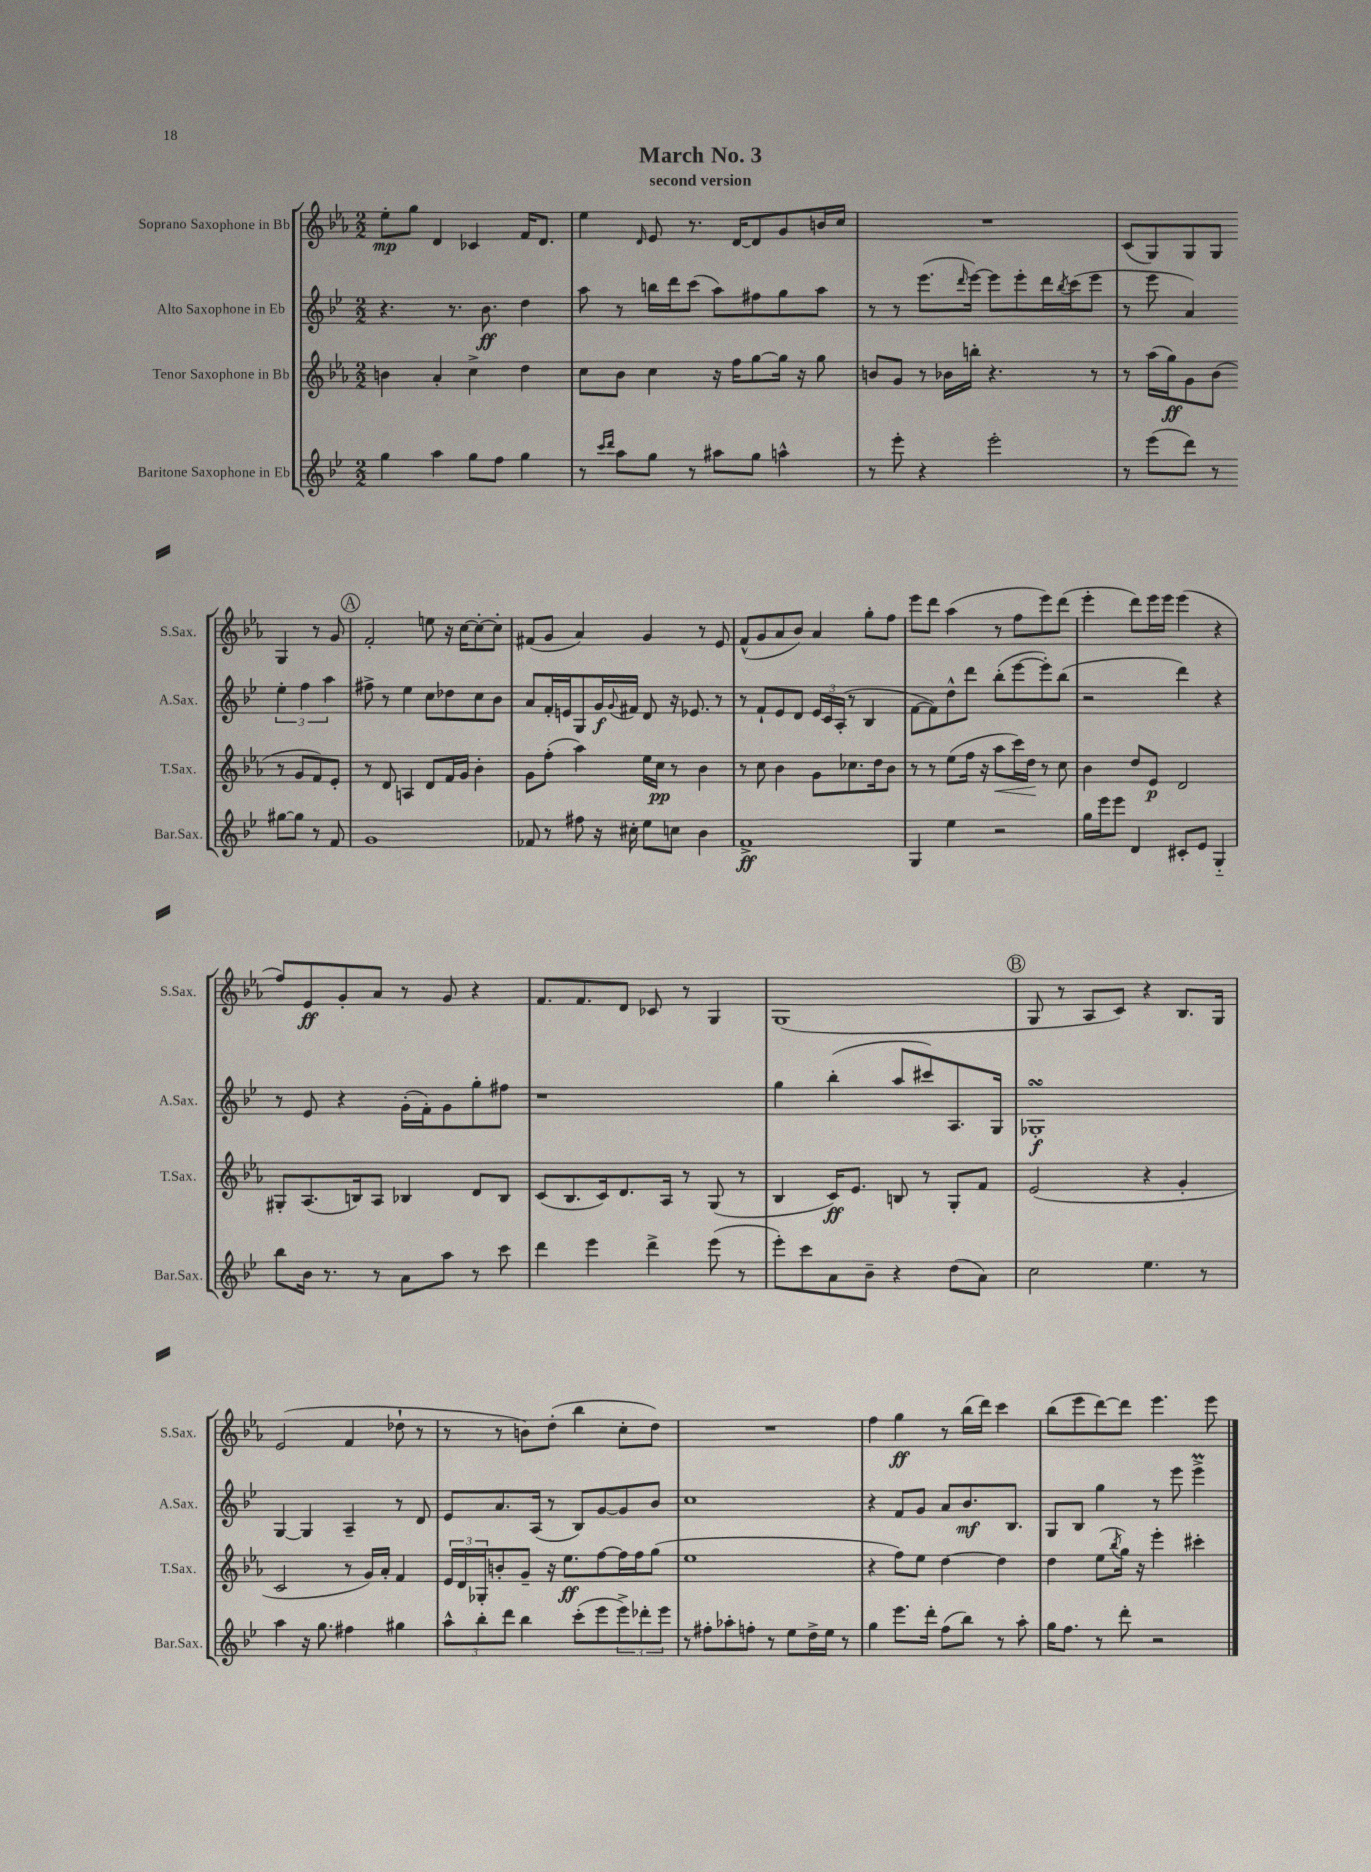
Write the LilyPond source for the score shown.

\header { title = "March No. 3" subtitle = "second version" }
<<
\new StaffGroup <<
\new Staff = "s0" \with { instrumentName = "Soprano Saxophone in Bb" shortInstrumentName = "S.Sax." } {
    \clef treble \key ees \major \numericTimeSignature \time 2/2
    ees''8-.\mp g''8 d'4 ces'4 f'16 d'8. |
    ees''4 \grace { d'16 } ees'8 r8. d'16~ d'8 g'8 b'16 c''16 |
    R1 |
    c'8( g8) g8 g8 g4 r8 g'8 |
    \mark \markup { \circle "A" } f'2-. e''8 r16 c''16~ c''8~-. c''8-. |
    fis'8( g'8 aes'4) g'4 r8 ees'8 |
    f'8-^( g'8 aes'8 bes'8) aes'4 g''8-. f''8 |
    ees'''8 d'''8 aes''4( r8 f''8 ees'''8) d'''8( |
    ees'''4-. d'''8) ees'''16 ees'''16 ees'''4( r4 |
    f''8) ees'8\ff g'8-. aes'8 r8 g'8 r4 |
    f'8. f'8. d'8 ces'8 r8 g4 |
    g1( |
    \mark \markup { \circle "B" } g8 r8 aes8 c'8) r4 bes8. g16 |
    ees'2( f'4 des''8-! r8 |
    r8 r8 b'8) d''8-.( bes''4 c''8-. d''8) |
    R1 |
    f''4 g''4\ff r8 bes''16( d'''16) c'''4 |
    bes''8( ees'''8 d'''8~) d'''8 ees'''4. ees'''8 \bar "|." |
}
\new Staff = "s1" \with { instrumentName = "Alto Saxophone in Eb" shortInstrumentName = "A.Sax." } {
    \clef treble \key bes \major \numericTimeSignature \time 2/2
    r4. r8. bes'8.\ff d''4 |
    a''8 r8 b''16 d'''16 c'''8( a''8) fis''8 g''8 a''8 |
    r8 r8 ees'''8.( \grace { d'''16 } ees'''16~) ees'''8 ees'''8-. d'''16 \acciaccatura { bes''8 } c'''16( ees'''8 |
    r8 ees'''8 a'4) \tuplet 3/2 { ees''4-. f''4 a''4 } |
    \mark \markup { \circle "A" } fis''8-> r8 ees''4 c''8 des''8 c''8 bes'8 |
    a'8 f'16-. e'16 g8 g'16\f \appoggiatura { g'8 } fis'16 d'8 r16 ees'8. r8 |
    r8 f'8-! ees'8 d'8 \tuplet 3/2 { ees'16 c'16 a16-.( } r8 bes4 |
    f'8~ f'8) d''8-^ d'''8 bes''8-.( ees'''8~ ees'''8-.) bes''8( |
    r2 d'''4) r4 |
    r8 ees'8 r4 g'16-.( f'16-.) g'8 g''8-. fis''8 |
    r1 |
    g''4 bes''4-.( a''8 cis'''8) a8. g16 |
    \mark \markup { \circle "B" } ges1-.\turn\f |
    g4~ g4 a4-- r8 d'8 |
    ees'8 a'8. a16( r8 bes8) g'8~ g'8 bes'8 |
    c''1 |
    r4 f'8 g'8 a'8 bes'8.\mf bes8. |
    g8 bes8 g''4 r8 ees'''8 ees'''4->\prall \bar "|." |
}
\new Staff = "s2" \with { instrumentName = "Tenor Saxophone in Bb" shortInstrumentName = "T.Sax." } {
    \clef treble \key ees \major \numericTimeSignature \time 2/2
    b'4 aes'4-. c''4-> d''4 |
    c''8 bes'8 c''4 r16 f''16 g''8~ g''16 r16 g''8 |
    b'8 g'8 r8 bes'16 b''16-. r4. r8 |
    r8 aes''16( g''16\ff) g'8 bes'8( r8 g'8 f'8) ees'8-. |
    \mark \markup { \circle "A" } r8 d'8 a4 d'8 f'16 g'16 bes'4-. |
    g'8 f''8-.( aes''4) ees''16 c''16\pp r8 bes'4 |
    r8 c''8 bes'4 g'8 ces''8. d''16 bes'8 |
    r8 r8 ees''8( f''16 r16 aes''8\< c'''16) d''16\! r8 c''8 |
    bes'4 d''8 ees'8\p d'2 |
    gis8-. aes8.( b16) aes8 bes4 d'8 bes8 |
    c'8( bes8. c'16) d'8. aes16 r8 g8( r8 |
    bes4 c'16\ff) ees'8. b8 r8 g8-. f'8 |
    \mark \markup { \circle "B" } ees'2( r4 g'4-. |
    c'2 r8 g'16) aes'16-. f'4 |
    \tuplet 3/2 { ees'16 d'16 ges16-. } b'8-. g'8-- r16 ees''8.\ff f''8~ f''16 f''16 g''8( |
    ees''1 |
    r4 f''8) ees''8 d''4~ d''4 |
    d''4 ees''8( \acciaccatura { bes''8 } g''16) r16 ees'''4-. cis'''4-. \bar "|." |
}
\new Staff = "s3" \with { instrumentName = "Baritone Saxophone in Eb" shortInstrumentName = "Bar.Sax." } {
    \clef treble \key bes \major \numericTimeSignature \time 2/2
    g''4 a''4 g''8 f''8 g''4 |
    r8 \grace { c'''16 d'''16 } a''8 g''8 r8 ais''8 g''8 a''4-^ |
    r8 ees'''8-. r4 ees'''2-. |
    r8 ees'''8( d'''8) r8 gis''8~ gis''8 r8 f'8 |
    \mark \markup { \circle "A" } g'1 |
    fes'8 r8 fis''8 r16 cis''16-. ees''8 c''8 bes'4 |
    f'1->\ff |
    g4 ees''4 r2 |
    g''16 ees'''16 ees'''8 d'4 cis'8-. ees'8 g4-_ |
    bes''8 bes'16 r8. r8 a'8 a''8 r8 c'''8 |
    d'''4 ees'''4 d'''4-> ees'''8( r8 |
    ees'''8-.) c'''8 a'8 bes'8-- r4 d''8( a'8) |
    \mark \markup { \circle "B" } c''2 ees''4. r8 |
    a''4 r16 g''8. fis''4 gis''4 |
    \tuplet 3/2 { a''8-^ bes''8-. d'''8 } bes''4 c'''8-.( ees'''8 \tuplet 3/2 { ees'''8->) des'''8-. ees'''8 } |
    r8 fis''8-. aes''8-. f''8-. r8 ees''8 d''16-> ees''16 r8 |
    g''4 ees'''8. d'''16-. f''8( bes''8) r8 a''8-. |
    g''16 f''8. r8 d'''8-. r2 \bar "|." |
}
>>
>>
\layout { \context { \Score \remove "Bar_number_engraver" } }
